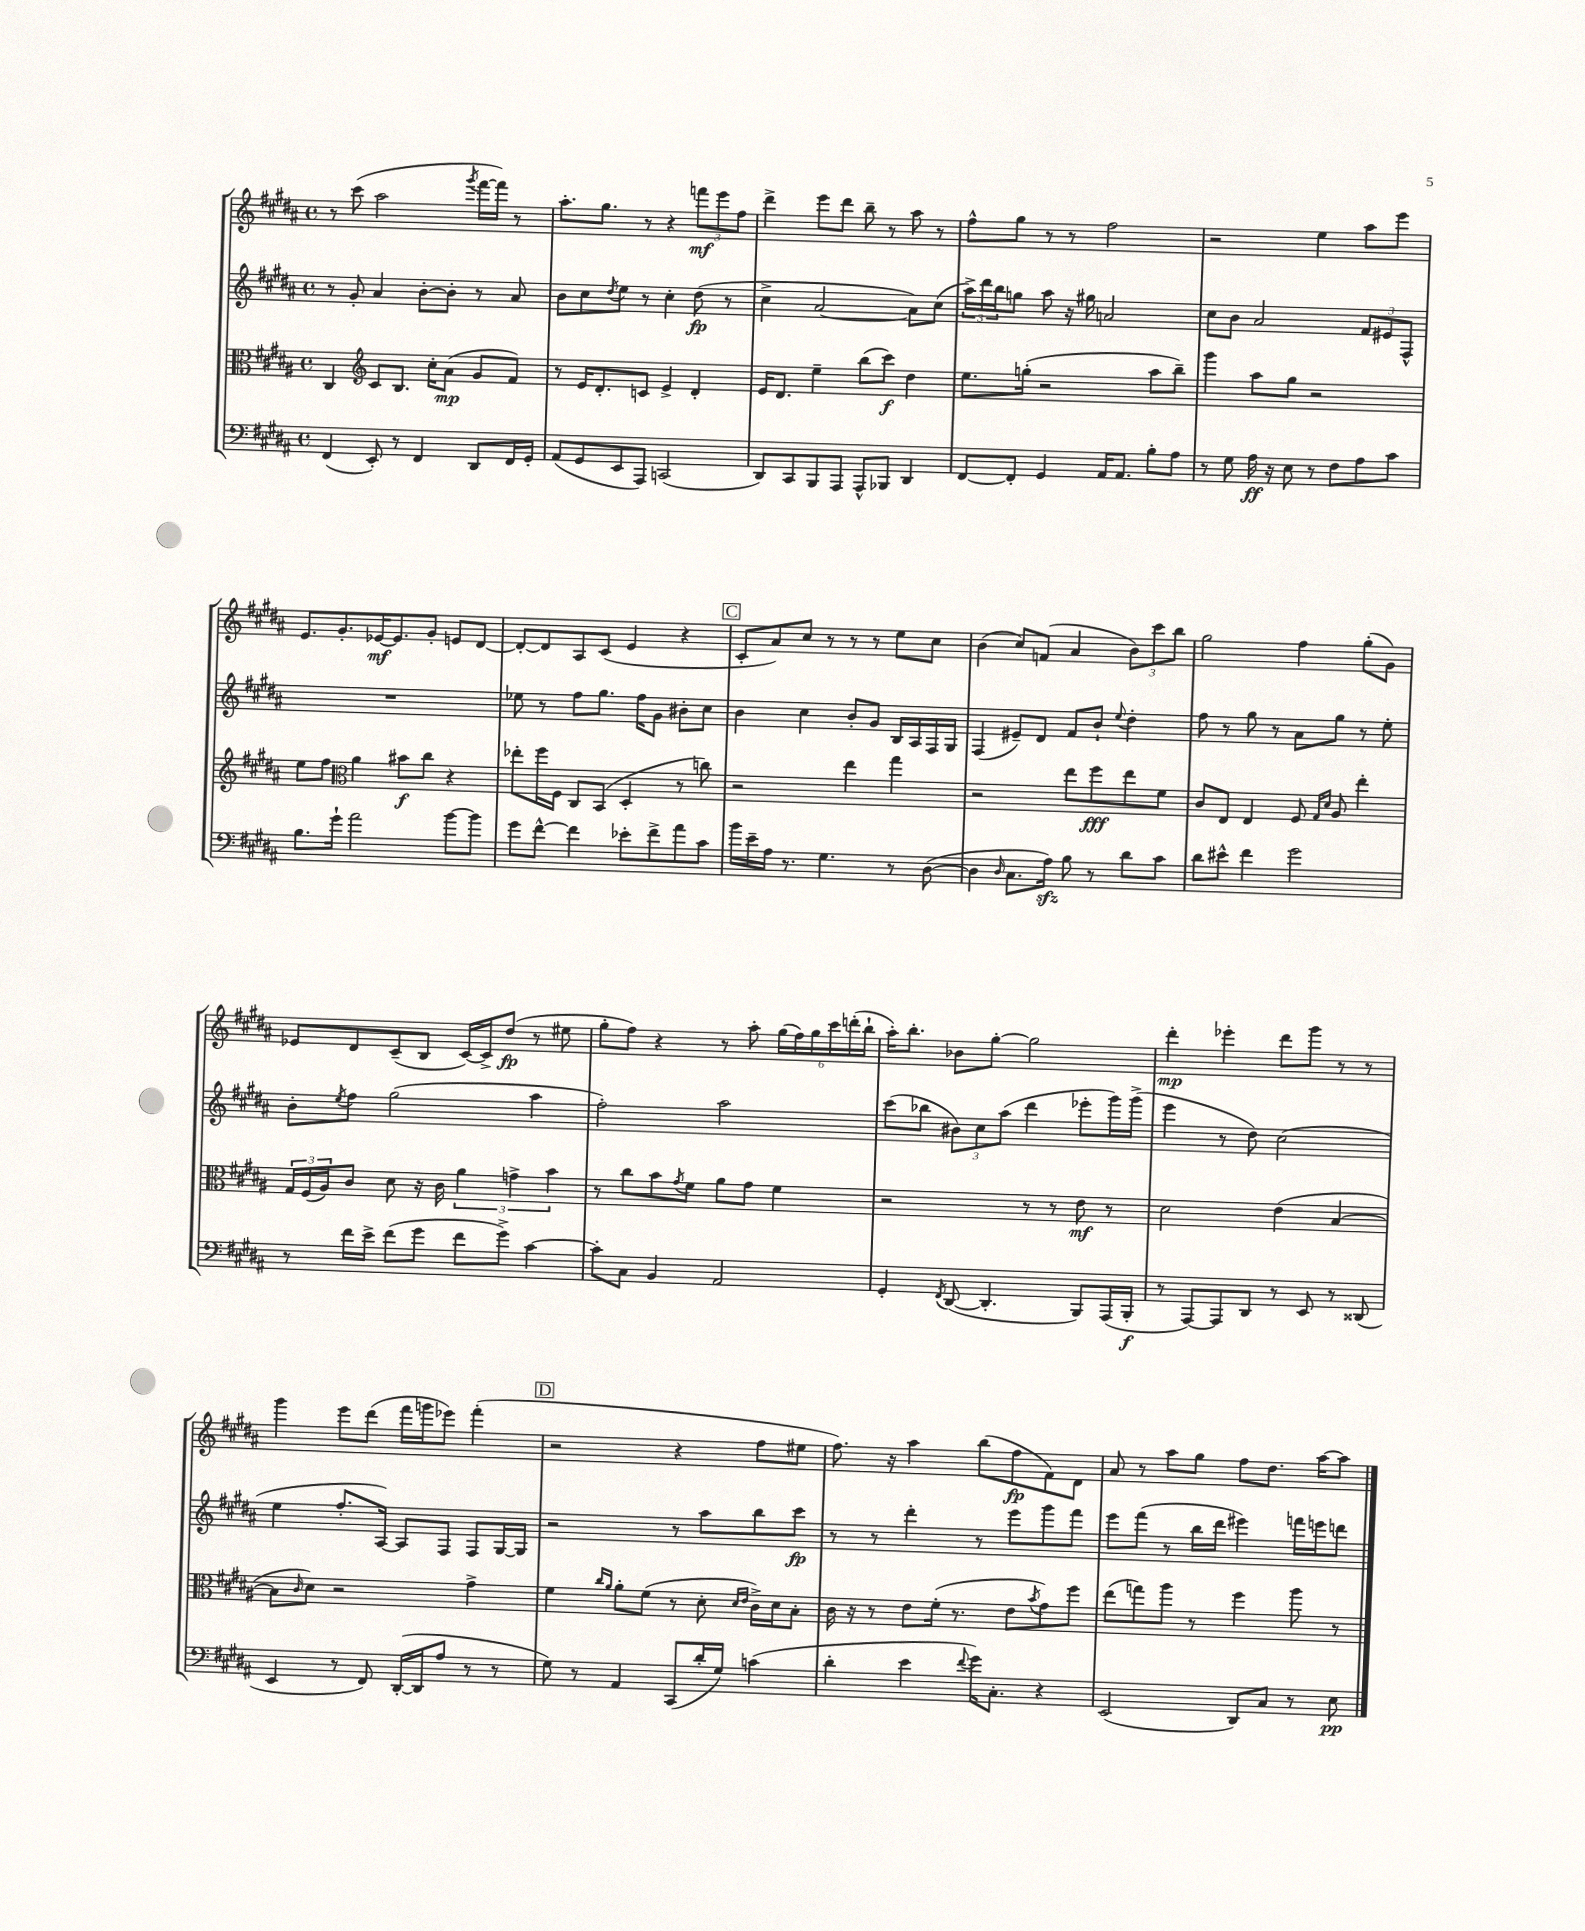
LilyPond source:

<<
\new StaffGroup <<
\new Staff = "s0" {
    \clef treble \key b \major \defaultTimeSignature \time 4/4
    r8 cis'''8( ais''2 \acciaccatura { gis'''8 } fis'''16~ fis'''16) r8 |
    ais''8.-. gis''8. r8 r4 \tuplet 3/2 { f'''8\mf e'''8 fis''8 } |
    dis'''4-> e'''8 dis'''8 b''8-- r8 ais''8 r8 |
    fis''8-^ gis''8 r8 r8 fis''2 |
    r2 e''4 ais''8 e'''8 |
    e'8. gis'8.-. ees'16~\mf ees'8. gis'8-. e'8 dis'8~ |
    dis'8~-. dis'8 ais8 cis'8( e'4 r4 |
    \mark \markup { \box "C" } cis'8-. ais'8) cis''8 r8 r8 r8 e''8 cis''8 |
    b'4( cis''8) f'8( ais'4 \tuplet 3/2 { b'8) cis'''8 b''8 } |
    gis''2 fis''4 gis''8-.( gis'8) |
    ees'8 dis'8 cis'8--( b8 cis'16~) cis'16-> dis''8\fp( r8 eis''8 |
    gis''8-. fis''8) r4 r8 ais''8-. \tuplet 6/4 { gis''16( fis''16) gis''16 cis'''16 d'''16-.( b''16-! } |
    ais''16-.) b''8.-. bes'8 gis''8~-. gis''2 |
    dis'''4-.\mp ees'''4-. dis'''8 gis'''8 r8 r8 |
    gis'''4 e'''8 dis'''8( fis'''16 g'''16 ees'''8) fis'''4-.( |
    \mark \markup { \box "D" } r2 r4 fis''8 eis''8 |
    fis''8.) r16 ais''4 b''8( fis''8\fp fis'8) dis'8 |
    ais'8 r8 ais''8 gis''8 fis''8 dis''8. ais''16~ ais''8 \bar "|." |
}
\new Staff = "s1" {
    \clef treble \key b \major \defaultTimeSignature \time 4/4
    r8 gis'8-. ais'4 b'8~-. b'8-. r8 ais'8 |
    b'8 cis''8 \acciaccatura { dis''8 } e''8 r8 cis''4-. dis''8\fp( r8 |
    cis''4-> ais'2~ ais'8) cis''8( |
    \tuplet 3/2 { ais''16->) dis'''16 b''16 } g''8 ais''8 r16 gis''16 a'2 |
    cis''8 b'8 ais'2 \tuplet 3/2 { fis'8 eis'8 fis8-^ } |
    R1 |
    ees''8 r8 fis''8 gis''8. fis''16 gis'8 bis'8-. cis''8 |
    \mark \markup { \box "C" } b'4 cis''4 b'8-. gis'8 b16 ais16 fis16 gis16 |
    fis4( eis'8--) dis'8 fis'8 b'8-! \appoggiatura { e''8 } dis''4-. |
    fis''8 r8 gis''8 r8 ais'8 gis''8 r8 e''8-. |
    b'8-. \acciaccatura { e''8 } fis''8 gis''2( ais''4 |
    fis''2-.) ais''2 |
    cis'''8( bes''8 \tuplet 3/2 { bis'8) cis''8 ais''8( } dis'''4 ees'''8-. gis'''16) gis'''16->( |
    e'''4 r8 dis''8) cis''2( |
    e''4 fis''8.-. ais16~) ais8 fis8 fis8 gis16~ gis16 |
    \mark \markup { \box "D" } r2 r8 ais''8 b''8 cis'''8\fp |
    r8 r8 dis'''4-. r8 e'''8 gis'''8 fis'''8 |
    e'''8 fis'''8( r8 b''16 dis'''16 eis'''4) f'''16 e'''16 d'''8 \bar "|." |
}
\new Staff = "s2" {
    \clef alto \key b \major \defaultTimeSignature \time 4/4
    cis4 \clef treble cis'8 b8. cis''16-. ais'8\mp( gis'8 fis'8) |
    r8 e'16 dis'8.-. c'8 e'4-> dis'4-. |
    e'16 dis'8. e''4-- b''8( cis'''8\f) dis''4 |
    e''8. g''16-.( r2 ais''8 b''8--) |
    gis'''4 ais''8 gis''8 r2 |
    e''8 fis''8 \clef alto ais'4 bis'8\f cis''8 r4 |
    ees''8-. fis''16 fis16 cis8 b,8( dis4-. r8 c''8) |
    \mark \markup { \box "C" } r2 e''4 gis''4 |
    r2 e''8 fis''8\fff e''8 fis'8 |
    cis'8 e8 e4 fis8 \grace { gis16 dis'16 } ais8 e''4-. |
    \tuplet 3/2 { gis16 fis16( ais16) } cis'8 dis'8 r16 cis'16 \tuplet 3/2 { ais'4 g'4-> b'4 } |
    r8 cis''8 b'8 \acciaccatura { gis'8 } fis'8 ais'8 gis'8 fis'4 |
    r2 r8 r8 e'8\mf r8 |
    dis'2 e'4( b4~ |
    b8 \grace { cis'16 } dis'8) r2 gis'4-> |
    \mark \markup { \box "D" } fis'4 \grace { cis''16 ais'16 } ais'8-. fis'8( r8 dis'8-. \grace { dis'16 e'16 } cis'16->) dis'16 b8-. |
    cis'16 r16 r8 e'8 fis'16-.( r8. e'8 \acciaccatura { b'8 } gis'8) fis''8 |
    e''8( g''8) ais''8 r8 fis''4 ais''8 r8 \bar "|." |
}
\new Staff = "s3" {
    \clef bass \key b \major \defaultTimeSignature \time 4/4
    fis,4( e,8-.) r8 fis,4 dis,8 fis,16 gis,16-. |
    ais,8( gis,8 e,8 ais,,8) c,2( |
    dis,8) cis,8 b,,8 ais,,8 ais,,8-^ bes,,8 dis,4 |
    fis,8~ fis,8-. gis,4 ais,16 ais,8. b8-. ais8 |
    r8 gis8 ais16\ff r16 e8 r8 fis8 ais8 cis'8 |
    b8. gis'16-! ais'2 b'8~ b'8 |
    gis'8 fis'8~-^ fis'4 ees'8-. fis'8-> ais'8 cis'8 |
    \mark \markup { \box "C" } b'16 e'16-- ais16 r8. gis4. r8 dis8~( |
    dis4 \grace { dis16 } cis8. ais16\sfz) b8 r8 dis'8 cis'8 |
    dis'8 eis'8-^ fis'4 gis'2 |
    r8 fis'16 e'16-> fis'8( gis'8 fis'8 gis'8->) cis'4~ |
    cis'8-. cis8 b,4 ais,2 |
    gis,4-. \acciaccatura { fis,8 } dis,8~( dis,4.-. b,,8) ais,,16( b,,16-.\f |
    r8 ais,,8~) ais,,8 dis,8 r8 e,8 r8 disis,8( |
    e,4 r8 fis,8) dis,16~-.( dis,16 ais8 r8 r8 |
    \mark \markup { \box "D" } gis8) r8 ais,4 cis,8( dis'16-. gis16) c'4( |
    dis'4-. e'4 \appoggiatura { fis'8 } gis'16) cis8.-. r4 |
    e,2( dis,8) cis8 r8 e8\pp \bar "|." |
}
>>
>>
\layout { \context { \Score \remove "Bar_number_engraver" } }
